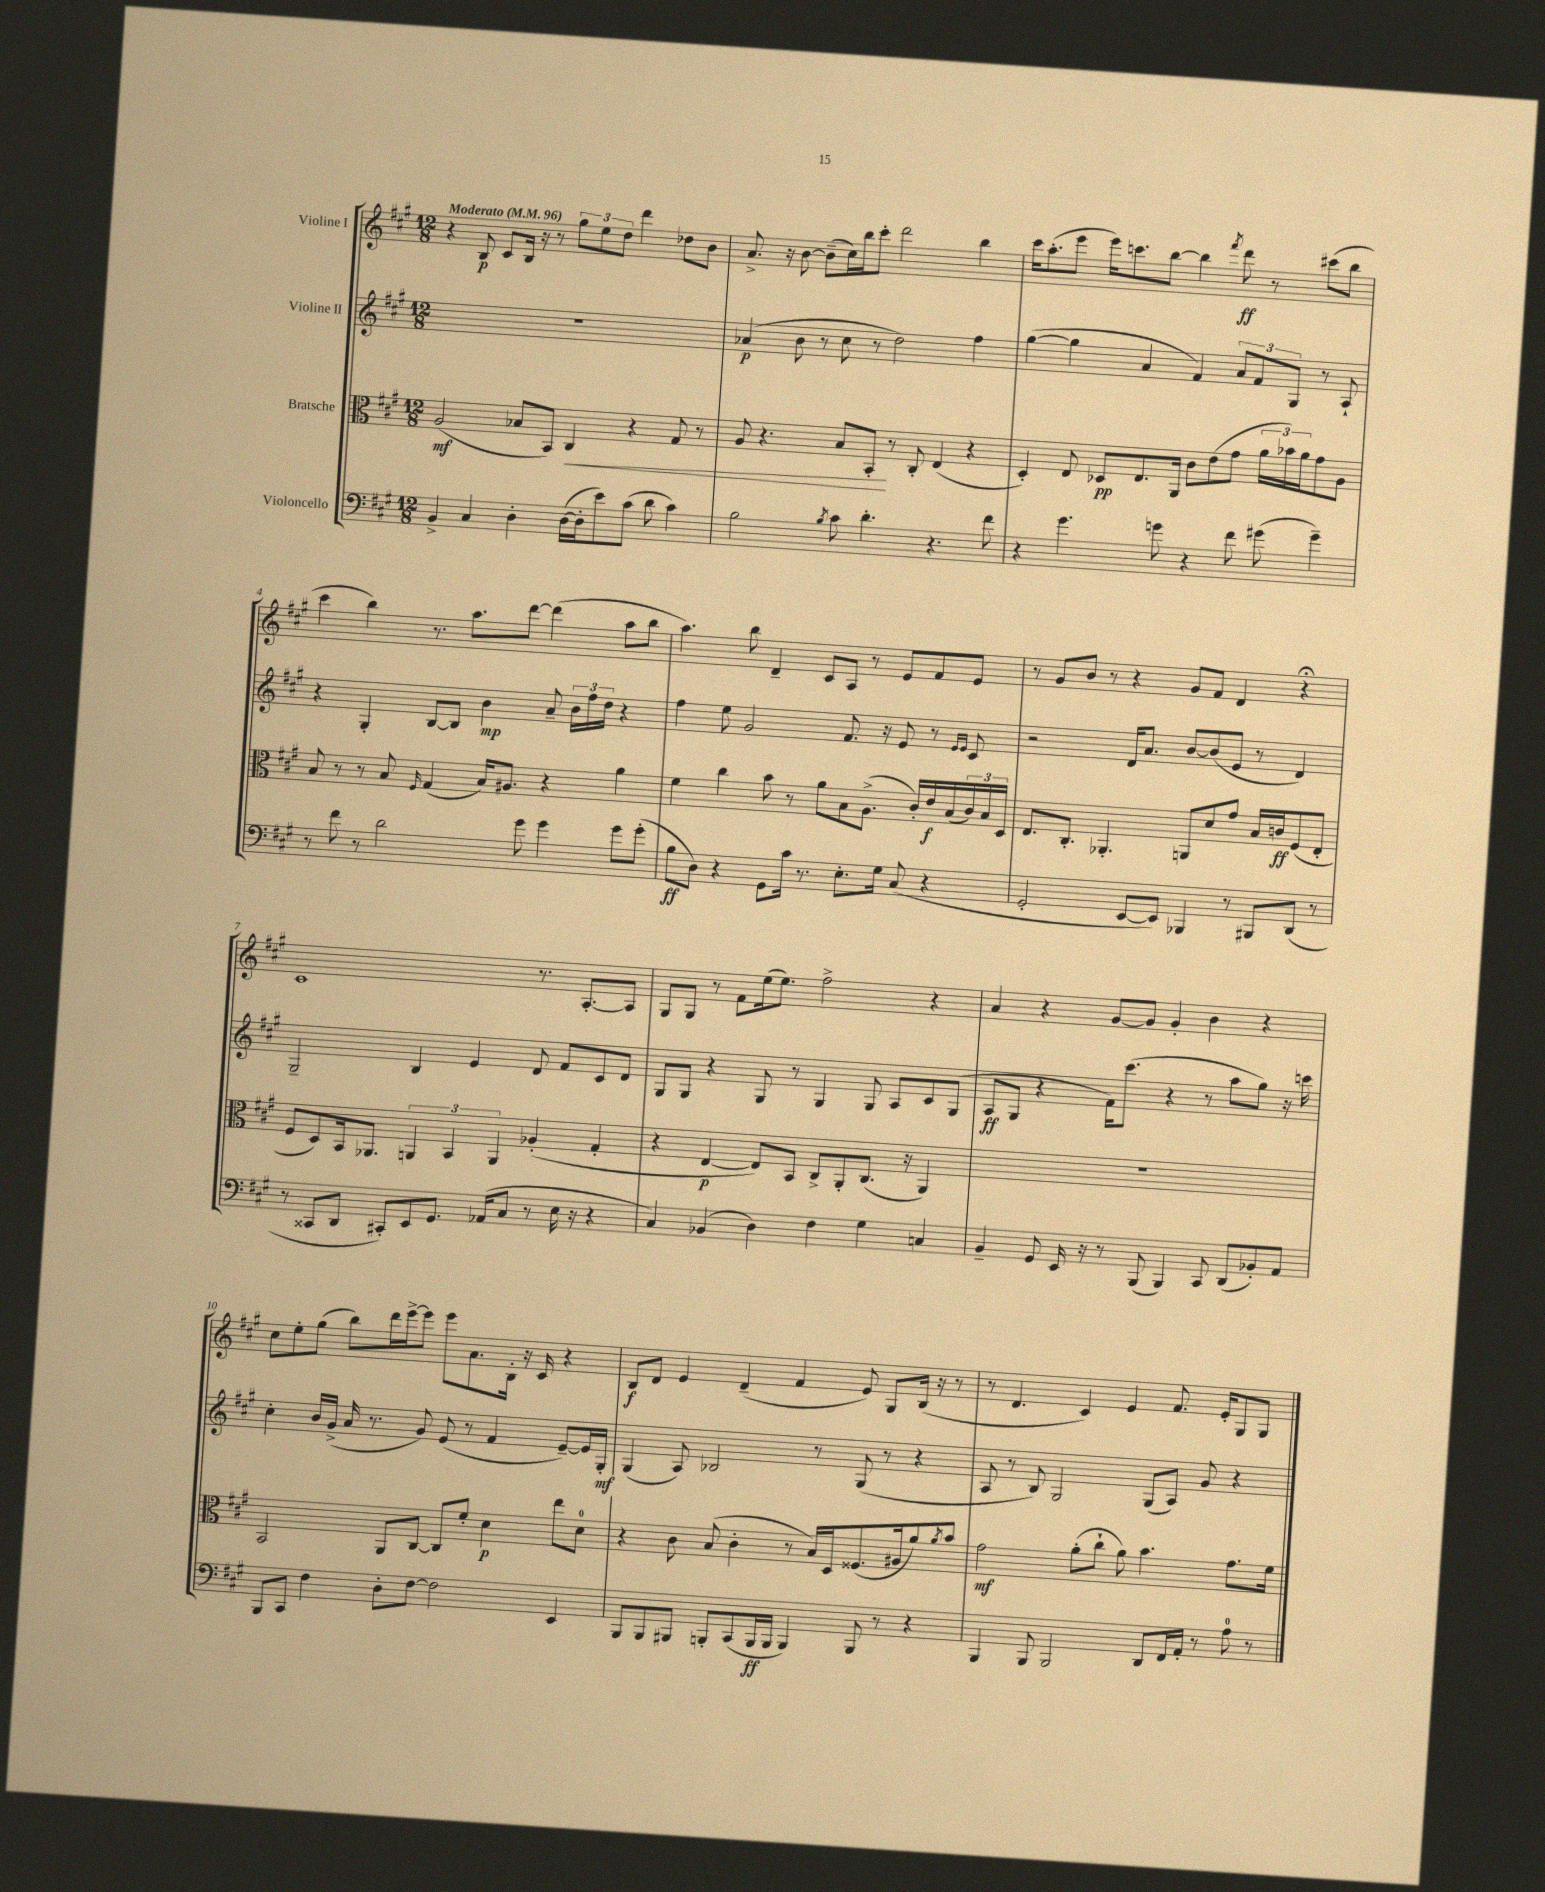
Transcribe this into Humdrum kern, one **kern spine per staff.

**kern	**dynam	**kern	**dynam	**kern	**dynam	**kern	**dynam
*part4	*part4	*part3	*part3	*part2	*part2	*part1	*part1
*staff4	*staff4	*staff3	*staff3	*staff2	*staff2	*staff1	*staff1
*I"Violoncello	*	*I"Bratsche	*	*I"Violine II	*	*I"Violine I	*
*clefF4	*	*clefC3	*	*clefG2	*	*clefG2	*
*k[f#c#g#]	*	*k[f#c#g#]	*	*k[f#c#g#]	*	*k[f#c#g#]	*
*M12/8	*	*M12/8	*	*M12/8	*	*M12/8	*
*MM96	*	*MM96	*	*MM96	*	*MM96	*
=1	=1	=1	=1	=1	=1	=1	=1
!	!	!	!	!	!	!LO:TX:a:B:t=Moderato	!
4BB^/	.	(2A/	mf	1.r	.	4r	.
4C#/	.	.	.	.	.	8B/	p
.	.	.	.	.	.	8c#/L	.
4D'\	.	8B-X/L	.	.	.	16B/Jk	.
.	.	.	.	.	.	16r	.
.	.	8BB/J)	.	.	.	8r	.
!	!	!	!LO:HP:b	!	!	!	!
([16D\LL	.	4C#/	<	.	.	12gg#\L	.
16D'\J]	.	.	.	.	.	.	.
.	.	.	.	.	.	12ee\	.
8e\)	.	.	.	.	.	.	.
.	.	.	.	.	.	12dd\J	.
(8c#\J	.	4r	.	.	.	4ddd\	.
8d\	.	.	.	.	.	.	.
4c#\)	.	8G#/	.	.	.	8dd-X\L	.
.	.	8r	.	.	.	8b\J	.
=2	=2	=2	=2	=2	=2	=2	=2
2B\	.	8A/	.	(4a-X/	p	8.a^/	.
.	.	4.r	.	.	.	.	.
.	.	.	.	.	.	16r	.
.	.	.	.	8b\	.	[8b\	.
.	.	.	.	8r	.	(8b~\L]	.
8qB/	.	.	.	.	.	.	.
8c#\	.	8B/L	.	8cc#\	.	16cc#\L)	.
.	.	.	.	.	.	16bb\J	.
4.d'\	.	8BB'/J	.	8r	.	8ccc#'\J	.
.	.	8r	[	2dd\)	.	2ddd\	.
.	.	8C#'/	.	.	.	.	.
4.r	.	(4E/	.	.	.	.	.
.	.	4r	.	4ff#\	.	4bb\	.
8f#\	.	.	.	.	.	.	.
=3	=3	=3	=3	=3	=3	=3	=3
4r	.	4D'/)	.	([4gg#\	.	16ccc#\KL	.
.	.	.	.	.	.	(8.aa'\	.
4.g#\	.	8E/	.	4gg#\]	.	8eee\J	.
.	.	8D-X/L	pp	.	.	16eee\KL)	.
.	.	.	.	.	.	8.cccn\	.
.	.	8.E/	.	4a/	.	.	.
8gn\	.	.	.	.	.	[8bb\J	.
.	.	16AA/Jk	.	.	.	.	.
4r	.	8c#\L	.	4f#/)	.	4bb\]	.
.	.	(8e\	.	.	.	.	.
.	.	.	.	.	.	8qfff#/	.
8f#\	.	8g#\J	.	12a/L	.	8ddd\	ff
.	.	.	.	12f#/	.	.	.
(8g#X\	.	24a\LL	.	.	.	8r	.
.	.	24b-X\)	.	12G#/J	.	.	.
.	.	24a\J	.	.	.	.	.
4g#~\)	.	8g#\	.	8r	.	(8ccc#X\L	.
.	.	8A\J	.	8A`/	.	8bb\J	.
!!LO:LB:g=z
=4	=4	=4	=4	=4	=4	=4	=4
8r	.	8B/	.	4r	.	4ccc#\	.
8f#\	.	8r	.	.	.	.	.
8r	.	8r	.	4G#'/	.	4bb\)	.
2d\	.	8B/	.	.	.	.	.
.	.	16qqF#/	.	.	.	.	.
.	.	(4G#/	.	[8B/L	.	8.r	.
.	.	.	.	8B/J]	.	.	.
.	.	.	.	.	.	8.aa\L	.
.	.	16B/KL)	.	4b\	mp	.	.
.	.	8.A#X/J	.	.	.	.	.
8g#\	.	.	.	.	.	[8ddd\J	.
4g#\	.	4r	.	8a~/	.	(4ddd\]	.
.	.	.	.	24b\LL	.	.	.
.	.	.	.	24ff#\	.	.	.
.	.	.	.	24dd\JJ	.	.	.
8g#\L	.	4a\	.	4r	.	8aa\L	.
(8g#'\J	.	.	.	.	.	8bb\J	.
=5	=5	=5	=5	=5	=5	=5	=5
8B\L	ff	4f#\	.	4ff#\	.	4.aa\)	.
8D\J)	.	.	.	.	.	.	.
4r	.	4cc#\	.	8ee\	.	.	.
.	.	.	.	2g#/	.	8bb\	.
8GG#\L	.	8b\	.	.	.	4d~/	.
16c#\Jk	.	8r	.	.	.	.	.
8.r	.	.	.	.	.	.	.
.	.	8a\L	.	.	.	8c#/L	.
8.E'\L	.	8B\	.	8.f#/	.	8A/J	.
.	.	(8.A^\J	.	.	.	8r	.
16G#\Jk	.	.	.	16r	.	.	.
(8C#/	.	.	.	8e/	.	8e/L	.
.	.	16c#'/LL)	.	.	.	.	.
4r	.	16e/	f	8r	.	8f#/	.
.	.	(16B/	.	.	.	.	.
.	.	.	.	16qqe/LL	.	.	.
.	.	.	.	16qqe/JJ	.	.	.
.	.	24c#/)	.	8c#/	.	8e/J	.
.	.	24B/	.	.	.	.	.
.	.	24D/JJ	.	.	.	.	.
=6	=6	=6	=6	=6	=6	=6	=6
2GG#'/	.	8.E/L	.	2r	.	8r	.
.	.	.	.	.	.	8g#/L	.
.	.	8.C#'/J	.	.	.	.	.
.	.	.	.	.	.	8b/J	.
.	.	4.AA-X'/	.	.	.	8r	.
[8EE/L	.	.	.	16d/KL	.	4r	.
.	.	.	.	8.a/J	.	.	.
8EE/J])	.	.	.	.	.	.	.
4BBB-X/	.	8AAn/L	.	[8b/L	.	8g#/L	.
.	.	8d/	.	(8b/]	.	8f#/J	.
8r	.	8g#/J	.	8e/J	.	4d/	.
8BBB#X/L	.	16B/LL	.	8r	.	.	.
.	.	16cn/J	ff	.	.	.	.
(8DD/J	.	(8F#/	.	4d/)	.	4r;<	.
8r	.	8E'/J	.	.	.	.	.
!!LO:LB:g=z
=7	=7	=7	=7	=7	=7	=7	=7
8r	.	8F#/L	.	2G#~/	.	1c#	.
8CC##X/L	.	8D/)	.	.	.	.	.
8DD/J	.	16BB/k	.	.	.	.	.
.	.	8.AA-X/J	.	.	.	.	.
8CC#X'/L)	.	.	.	.	.	.	.
8EE/	.	6AAn/	.	4B/	.	.	.
8.GG#/J	.	.	.	.	.	.	.
.	.	6BB/	.	.	.	.	.
.	.	.	.	4e/	.	.	.
(16AA-X/KL	.	.	.	.	.	.	.
.	.	6AA/	.	.	.	.	.
8C#/J	.	.	.	.	.	.	.
8r	.	(4A-X'/	.	8d/	.	8.r	.
16E\	.	.	.	8f#/L	.	.	.
16r	.	.	.	.	.	[8.A'/L	.
4r	.	4G#'/	.	8c#/	.	.	.
.	.	.	.	8d/J	.	8A/J]	.
=8	=8	=8	=8	=8	=8	=8	=8
4C#/)	.	4r	.	8G#/L	.	8G#/L	.
.	.	.	.	8G#/J	.	8G#/J	.
(4BB-X/	.	[4E/	p	4r	.	8r	.
.	.	.	.	.	.	8f#\L	.
4D\)	.	8E/L])	.	8G#/	.	(16ee\k	.
.	.	.	.	.	.	8.ee\J)	.
.	.	8BB/J	.	8r	.	.	.
4F#\	.	8C#^/L	.	4G#/	.	2ff#^\	.
.	.	8AA'/	.	.	.	.	.
4G#\	.	(8.C#/J	.	8G#/	.	.	.
.	.	.	.	8A/L	.	.	.
.	.	16r	.	.	.	.	.
4Cn/	.	4AA/)	.	8c#/	.	4r	.
.	.	.	.	(8G#/J	.	.	.
=9	=9	=9	=9	=9	=9	=9	=9
4BB~/	.	1.r	.	8A/L	ff	4a/	.
.	.	.	.	8G#/J	.	.	.
8GG#/	.	.	.	4r	.	4r	.
16EE/	.	.	.	.	.	.	.
16r	.	.	.	.	.	.	.
8r	.	.	.	16f#\KL)	.	[8g#/L	.
.	.	.	.	(8.ccc#\J	.	.	.
(8BBB/	.	.	.	.	.	8g#/J]	.
4BBB/)	.	.	.	4r	.	4g#'/	.
8CC#/	.	.	.	8r	.	4b\	.
(8DD/L	.	.	.	8aa\L	.	.	.
8BB-X'/)	.	.	.	8gg#\J)	.	4r	.
8AA/J	.	.	.	16r	.	.	.
.	.	.	.	16cccn\	.	.	.
!!LO:LB:g=z
=10	=10	=10	=10	=10	=10	=10	=10
8BBB/L	.	2BB/	.	4cc#'\	.	8cc#\L	.
8CC#/J	.	.	.	.	.	8ee'\	.
4F#\	.	.	.	16b/LL	.	(8gg#\J	.
.	.	.	.	(16g#^/JJ	.	.	.
.	.	.	.	16a/	.	8bb\L)	.
.	.	.	.	8.r	.	.	.
8D'\L	.	8AA/L	.	.	.	16ddd\L	.
.	.	.	.	.	.	[16eee^\J	.
[8F#\J	.	[8C#/J	.	8g#/)	.	8eee\J]	.
2F#\]	.	8C#/L]	.	(8e/	.	8eee\L	.
.	.	8f#'/J	.	8r	.	8.a\	.
.	.	4d\	p	4f#/	.	.	.
.	.	.	.	.	.	16B'\Jk	.
.	.	.	.	.	.	16r	.
.	.	.	.	.	.	16c#/	.
4EE/	.	8ee\L	.	[8e~/L)	.	4r	.
.	.	8d\J	.	16e/L]	.	.	.
.	.	.	.	16G#'/JJ	mf	.	.
=11	=11	=11	=11	=11	=11	=11	=11
8BBB/L	.	4r	.	(4G#/	.	8B/L	f
8BBB/	.	.	.	.	.	8d/J	.
8BBB#X/J	.	8c#\	.	8A/)	.	4e/	.
8BBBn'/L	.	(8B/	.	2B-X/	.	.	.
(8CC#/	.	4c#'\	.	.	.	(4d~/	.
16BBB/L	ff	.	.	.	.	.	.
16BBB/JJ	.	.	.	.	.	.	.
4BBB/)	.	8r	.	.	.	4f#/	.
.	.	16B/LL)	.	8r	.	.	.
.	.	16D/J	.	.	.	.	.
8BBB/	.	(8.F##X/	.	(8G#/	.	8e/)	.
8r	.	.	.	8r	.	8G#/L	.
.	.	16A#X/k	.	.	.	.	.
4r	.	8a/)	.	4r	.	(16B/Jk	.
.	.	.	.	.	.	16r	.
.	.	8qa/	.	.	.	.	.
.	.	8b/J	.	.	.	8r	.
=12	=12	=12	=12	=12	=12	=12	=12
4BBB/	.	2g#\	mf	8A/	.	8r	.
.	.	.	.	8r	.	4.d/	.
8BBB/	.	.	.	8B/)	.	.	.
2BBB/	.	.	.	2G#/	.	.	.
.	.	(8a'\L	.	.	.	4c#/)	.
.	.	8cc#`\J	.	.	.	.	.
.	.	8a\)	.	.	.	4e/	.
8DD/L	.	4.b\	.	(8G#/L	.	.	.
16FF#/L	.	.	.	8A/J)	.	8.f#/	.
16AA'/JJ	.	.	.	.	.	.	.
8r	.	.	.	8g#/	.	.	.
.	.	.	.	.	.	16e'/KL	.
8A\	.	8.g#\L	.	4r	.	8G#/	.
8r	.	.	.	.	.	8G#/J	.
.	.	16f#\Jk	.	.	.	.	.
==	==	==	==	==	==	==	==
*-	*-	*-	*-	*-	*-	*-	*-
